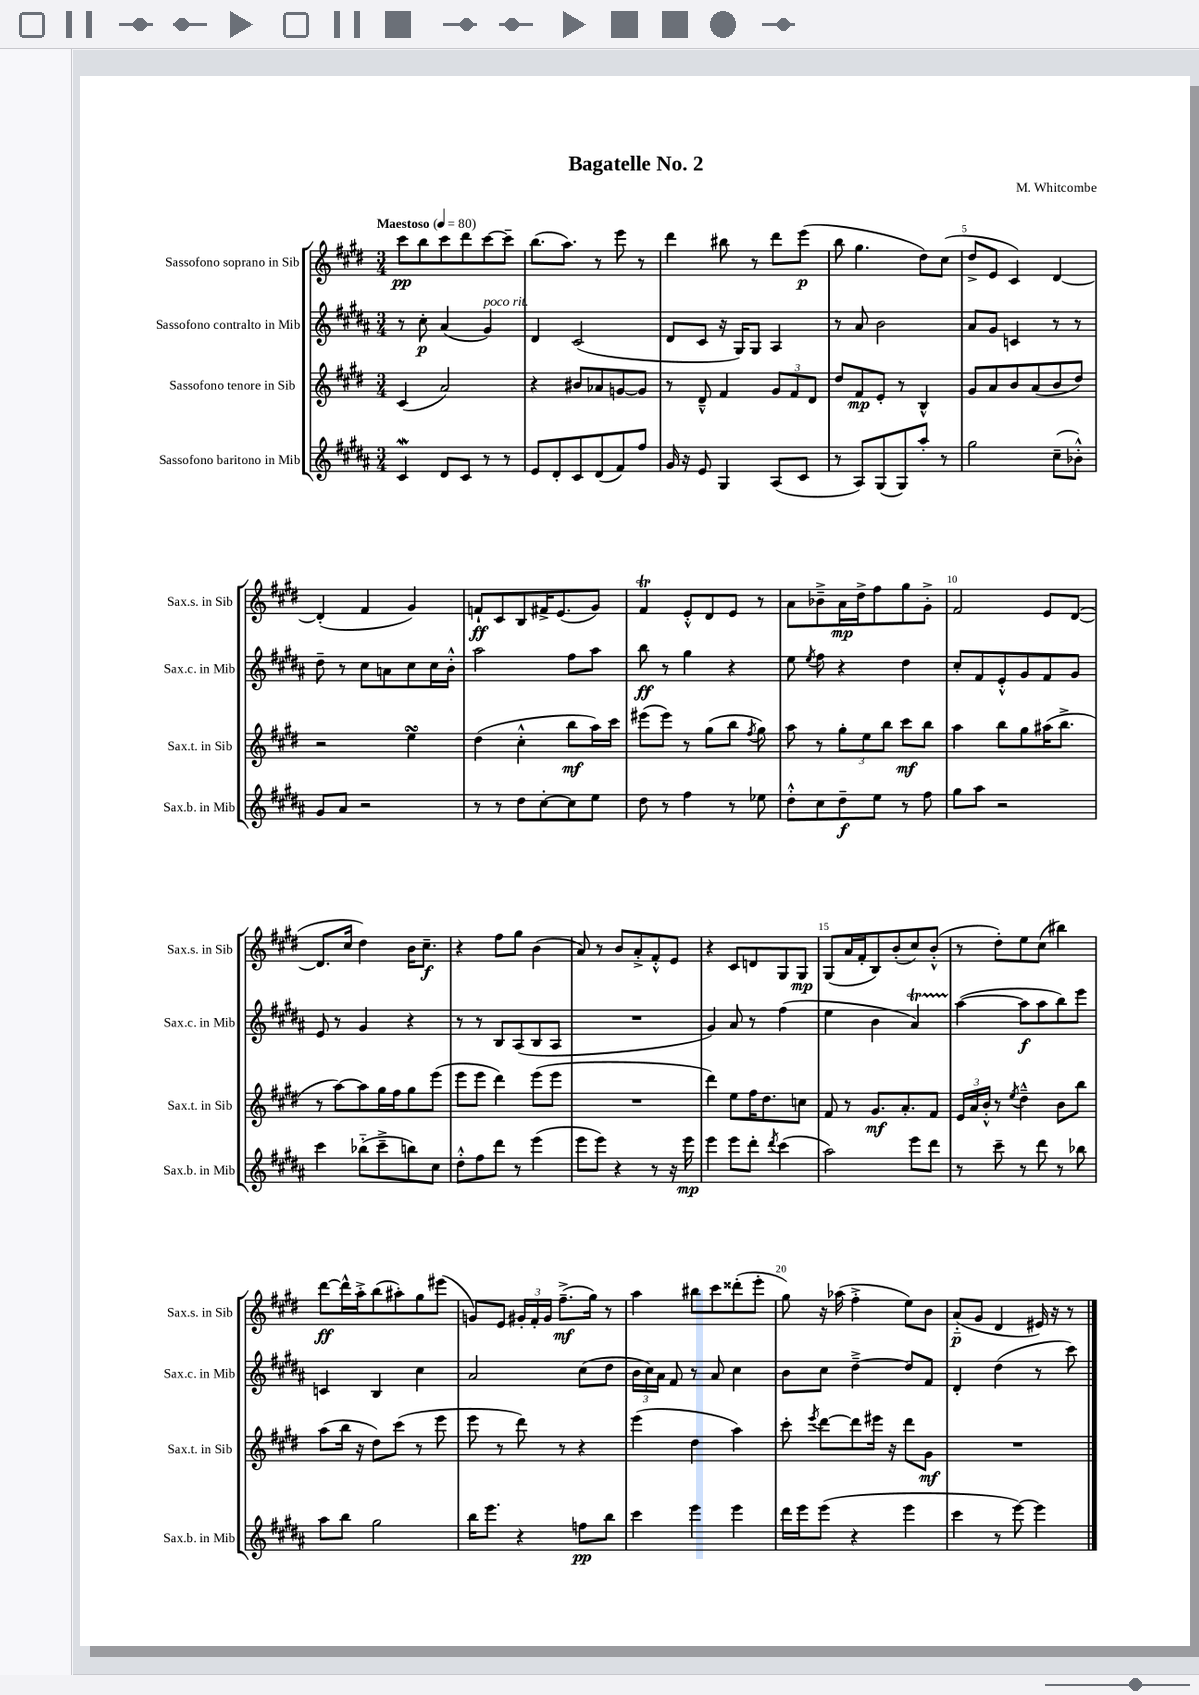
\header { title = "Bagatelle No. 2" composer = "M. Whitcombe" }
<<
\new StaffGroup <<
\new Staff = "s0" \with { instrumentName = "Sassofono soprano in Sib" shortInstrumentName = "Sax.s. in Sib" } {
    \clef treble \key e \major \numericTimeSignature \time 3/4 \tempo "Maestoso" 4 = 80
    \autoBeamOff cis'''8[\pp b''8 cis'''8 dis'''8 cis'''8~ cis'''8]-- |
    b''8.[( a''8.]) r8 e'''8 r8 |
    dis'''4 bis''8 r8 dis'''8[ e'''8]\p( |
    b''8 gis''4. dis''8[) cis''8]( |
    dis''8[-> e'8] cis'4) dis'4~ |
    dis'4-.( fis'4 gis'4) |
    f'8[-!\ff cis'8 b8 fis'16-> e'8.( gis'8]) |
    fis'4\trill e'8[-.-^ dis'8 e'8] r8 |
    a'8[ bes'8---> a'16\mp dis''16-> fis''8 gis''8 gis'8]-.-> |
    fis'2 e'8[ dis'8]~( |
    dis'8.[ cis''16] dis''4) b'16[ cis''8.]--\f |
    r4 fis''8[ gis''8] b'4( |
    a'8) r8 b'8[ a'8-.-> fis'8-.-^ e'8] |
    r4 cis'8[ d'8 gis8 gis8]\mp |
    gis8[( a'16 fis'16-. b8) b'8-.( cis''8) b'8]-.-^( |
    r8 dis''8[-.) e''8 cis''8]( bis''4) |
    dis'''8[~\ff dis'''16-^ a''16-.-> b''8( ais''8-.) gis''8 eis'''8]( |
    g'8[) e'8] \tuplet 3/2 { gis'16[-. fis'16-. gis'16] } fis''8.[--->\mf( gis''16]) r8 |
    a''4 bis''8[ cis'''8 disis'''8-.( e'''8]-. |
    gis''8) r16 aes''16( fis''4-.-> e''8[) b'8] |
    a'8[-_\p( gis'8] dis'4 eis'16) r16 r8 \bar "|." |
}
\new Staff = "s1" \with { instrumentName = "Sassofono contralto in Mib" shortInstrumentName = "Sax.c. in Mib" } {
    \clef treble \key b \major \numericTimeSignature \time 3/4
    \autoBeamOff r8 cis''8-.\p ais'4( gis'4^\markup { \italic "poco rit." }) |
    dis'4 cis'2( |
    dis'8[ cis'8] r16 gis16[) gis8] ais4 |
    r8 ais'8 b'2 |
    ais'8[ gis'8] c'4 r8 r8 |
    dis''8-- r8 cis''8[ a'8 cis''8 cis''16 b'16]-.-^ |
    ais''2 fis''8[ ais''8] |
    b''8\ff r8 gis''4 r4 |
    e''8 \acciaccatura { e''8 } fis''8 r4 dis''4 |
    cis''8[-. fis'8 e'8-.-^ gis'8 fis'8 gis'8] |
    e'8 r8 gis'4 r4 |
    r8 r8 b8[ ais8( b8 ais8] |
    R2. |
    gis'4) ais'8 r8 fis''4( |
    e''4 b'4 ais'4\startTrillSpan) |
    ais''4~\stopTrillSpan( ais''8[\f ais''8 b''8) e'''8] |
    c'4 b4 cis''4 |
    ais'2 cis''8[( dis''8] |
    \tuplet 3/2 { b'16[ cis''16) ais'16] } fis'8 r8 ais'8 cis''4 |
    b'8[ cis''8] dis''4~---> dis''8[ fis'8] |
    dis'4-. dis''4( r8 cis'''8) \bar "|." |
}
\new Staff = "s2" \with { instrumentName = "Sassofono tenore in Sib" shortInstrumentName = "Sax.t. in Sib" } {
    \clef treble \key e \major \numericTimeSignature \time 3/4
    \autoBeamOff cis'4( a'2) |
    r4 bis'8[ aes'8 g'8~ g'8] |
    r8 dis'8---^ fis'4 \tuplet 3/2 { gis'8[ fis'8 dis'8] } |
    dis''8[ fis'8\mp e'8]-. r8 b4-^ |
    gis'8[ a'8 b'8 a'8( b'8 dis''8]) |
    r2 e''4\turn |
    dis''4( cis''4-.-^ b''8[\mf a''16) cis'''16] |
    eis'''8[( eis'''8]) r8 gis''8[( b''8] \acciaccatura { fis''8 } gis''8) |
    a''8 r8 \tuplet 3/2 { gis''8[-. e''8 b''8] } cis'''8[\mf b''8] |
    a''4 b''8[ gis''8 ais''16( b''8.]-> |
    r8 a''8[~) a''8 gis''16 fis''16 gis''8 e'''8]( |
    e'''8[ e'''8] dis'''4) e'''8[( e'''8] |
    R2. |
    dis'''4) e''8[ fis''16 dis''8. c''8] |
    fis'8 r8 gis'8.[\mf a'8.-. fis'8] |
    \tuplet 3/2 { e'16[ a'16 b'16]-.-^ } r8 \acciaccatura { e''8 } dis''4---^ b'8[ b''8] |
    a''8[( b''16] r16 dis''8[) cis'''8]( r8 e'''8 |
    e'''8 r8 dis'''8) r8 r4 |
    e'''4( dis''4 a''4) |
    cis'''8-. \acciaccatura { e'''8 } dis'''8[~ dis'''8 eis'''16] r16 dis'''8[ gis'8]\mf |
    R2. \bar "|." |
}
\new Staff = "s3" \with { instrumentName = "Sassofono baritono in Mib" shortInstrumentName = "Sax.b. in Mib" } {
    \clef treble \key b \major \numericTimeSignature \time 3/4
    \autoBeamOff cis'4\mordent dis'8[ cis'8] r8 r8 |
    e'8[ dis'8-. cis'8 dis'8( fis'8) fis''8] |
    gis'16 r16 e'8 gis4 ais8[( cis'8] |
    r8 ais8[) gis8( gis8) ais''8]-. r8 |
    gis''2 cis''8[--( bes'8]-.-^) |
    gis'8[ ais'8] r2 |
    r8 r8 dis''8[ cis''8~-. cis''8 e''8] |
    dis''8 r8 fis''4 r8 ees''8 |
    dis''8[-.-^ cis''8 dis''8--\f e''8] r8 fis''8 |
    gis''8[ ais''8] r2 |
    cis'''4 bes''8[-_( cis'''8---> b''8) cis''8] |
    dis''8[-.-^ fis''8 dis'''8] r8 e'''4( |
    e'''8[ e'''8]) r4 r8 r16 e'''16\mp |
    e'''4 e'''8[ dis'''8]-. \acciaccatura { dis'''8 } cis'''4( |
    ais''2) e'''8[ dis'''8] |
    r8 cis'''8-- r8 dis'''8 r8 bes''8 |
    ais''8[ b''8] gis''2 |
    b''16[ e'''8.] r4 f''8[\pp b''8] |
    cis'''4 e'''4 e'''4 |
    dis'''16[ e'''16 e'''8]( r4 e'''4 |
    cis'''4 r8 e'''8~) e'''4 \bar "|." |
}
>>
>>
\layout { \context { \Score \override BarNumber.break-visibility = ##(#f #t #t) barNumberVisibility = #(every-nth-bar-number-visible 5) } }
